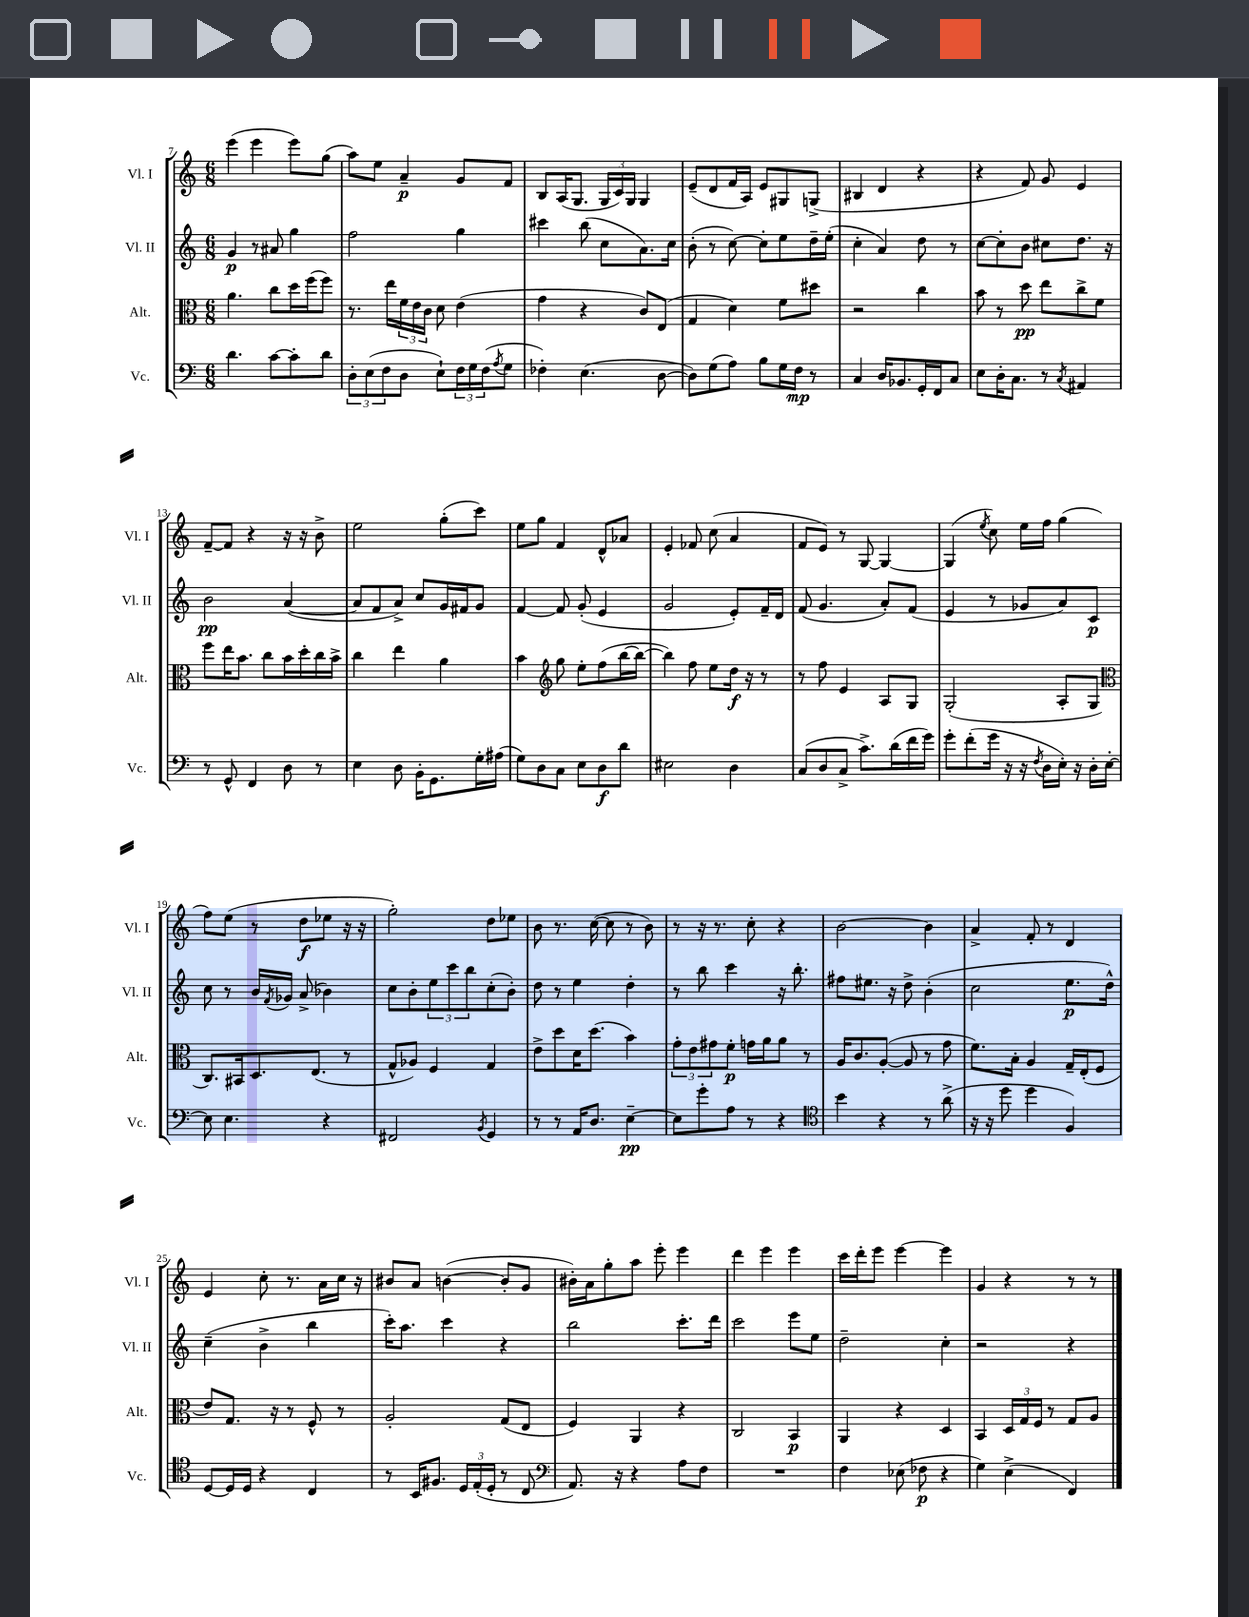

**kern	**kern	**kern	**kern
*staff4	*staff3	*staff2	*staff1
*clefF4	*clefC3	*clefG2	*clefG2
*k[]	*k[]	*k[]	*k[]
*M6/8	*M6/8	*M6/8	*M6/8
4.d	4.a	4g	(4eee
.	.	8r	4eee
[8c	8cc	8a#	.
8c']	16dd	4gg	8eee)
.	(16ff	.	.
8d	8ff)	.	(8gg
=	=	=	=
12D'	8.r	2ff	8aa)
(12E	.	.	.
.	.	.	8ee
12F	.	.	.
.	16ee	.	.
8D	24f	.	4a~
.	24e	.	.
.	24c	.	.
8E`)	8d	.	.
24F	(4e	4gg	8g
24G	.	.	.
(24F	.	.	.
8qA	.	.	.
8G	.	.	8f
=	=	=	=
4F-')	4g	4ccc#	8B
.	.	.	(16A
.	.	.	8.G
(4.E	4r	(8bb	.
.	.	8cc	24G
.	.	.	24c)
.	.	.	24G
.	8c)	8.a)	4G
[8D	(8E	.	.
.	.	16cc	.
=	=	=	=
8D])	4G	(8b'	(8e~
(8G	.	8r	8d
8A)	4d)	[8cc)	16f
.	.	.	16A)
8B	.	8cc']	8e
16G	8f	8ee	8G#
16F	.	.	.
8r	8dd#	16dd~	(8G^
.	.	(16ee'	.
=	=	=	=
4C	2r	4cc'	4B#
16D	.	4a)	4d
8.BB-	.	.	.
16GG'	4cc	8dd	4r
16FF	.	.	.
8C	.	8r	.
=	=	=	=
8E	8b	[8cc	4r
16D'	8r	8cc']	.
8.C	.	.	.
.	8dd	8b	8f)
8r	8ee	8cc#	8g
8qC	.	.	.
4AA#	8cc^	8.dd	4e
.	8f	.	.
.	.	16r	.
=	=	=	=
8r	8ff	2b	[8f~
8GG^^	16ee	.	8f]
.	8.b	.	.
4FF	.	.	4r
.	8cc	.	.
8D	16b	([4a	16r
.	16dd'	.	16r
8r	16cc	.	8b^
.	16b^	.	.
=	=	=	=
4E	4cc	8a]	2ee
.	.	8f	.
8D	4ee	8a^)	.
16BB'	.	8cc	.
8.GG	.	.	.
.	4a	16g	(8gg'
.	.	16f#	.
16G'	.	8g	8ccc)
(16A#	.	.	.
=	=	=	=
8G)	4b	[4f	8ee
8D	.	.	8gg
*	*clefG2	*	*
8C	8gg	8f]	4f
8E	8ee'	(8g'	.
8D	(8ff	4e	8d^^
8d	[16bb	.	8a-
.	16bb_	.	.
=	=	=	=
2E#	4bb])	2g	4e'
.	8ff	.	8f-
.	8ee	.	(8cc
4D	16dd	8e')	4a
.	16r	.	.
.	8r	16f~	.
.	.	16d	.
=	=	=	=
(8C	8r	(8f	8f
8D	8ff	4.g	8e)
8C^	4e	.	8r
8.c^)	.	.	[8G
.	8A	8a')	4G_
(16d	.	.	.
16f	8G	(8f	.
16g)	.	.	.
=	=	=	=
8g'	(2G'	4e	(4G]
(8f'	.	.	.
.	.	.	8qee
16g	.	8r	8cc)
16r	.	.	.
16r	.	8g-	16ee
8qF	.	.	.
16D	.	.	16ff
16E')	8A'	8a)	(4gg
16r	.	.	.
16D'	8G	8c	.
[16E'	.	.	.
=	=	=	=
*	*clefC3	*	*
8E]	8.C)	8cc	8ff)
4.E	.	8r	(8ee
.	16BB#	.	.
.	8.D	16b	8r
.	.	8qf	.
.	.	16g-	.
.	.	(8a^	8dd
.	(8.E	.	.
4r	.	4b-)	8ee-
.	8r	.	16r
.	.	.	16r
=	=	=	=
2FF#	8G^^	8cc	2gg')
.	8A-)	8b'	.
.	4F	12ee	.
.	.	12ccc	.
.	.	12bb	.
8qBB	.	.	.
4GG	4G	(8cc'	8dd
.	.	8b')	8ee-
=	=	=	=
8r	8e^	8dd	8b
8r	8dd	8r	8.r
16AA	16d	4ee	.
8.D	(8.dd	.	([16cc
.	.	.	8cc]
[4E~	4b)	4dd'	8r
.	.	.	8b)
=	=	=	=
8E]	12g'	8r	8r
.	12e	.	.
8g'	.	8bb	16r
.	12g#	.	.
.	.	.	8.r
8A	8f'	4ccc	.
8r	16g	.	8cc'
.	16a	.	.
4r	8a	16r	4r
.	.	8.bb'	.
.	8r	.	.
=	=	=	=
*clefC4	*	*	*
4b	16A	8ff#	[2b
.	8.c	.	.
.	.	8.ee#	.
4r	([8A'	.	.
.	.	16r	.
.	8A]	8dd^	.
8r	8r	(4b'	4b]
(8a^	8g	.	.
=	=	=	=
16r	8.f)	2cc	4a^
16r	.	.	.
8dd	.	.	.
.	16B'	.	.
4dd	4A	.	8f'
.	.	.	8r
4F)	16G~	8.ee	4d
.	(16E'	.	.
.	8F	.	.
.	.	16dd^^)	.
=	=	=	=
[8D	8e)	(4cc~	4e
16D]	8.G	.	.
16D	.	.	.
4r	.	4b^	8cc'
.	16r	.	.
.	8r	.	8.r
4C	8F^^	4bb	.
.	.	.	16a
.	8r	.	16cc
.	.	.	16r
=	=	=	=
8r	2A'	16ccc')	8b#
.	.	8.aa	.
16BB	.	.	8a
8.F#	.	.	.
.	.	4ccc	([4b
24D	.	.	.
(24E'	.	.	.
24D'	.	.	.
8r	(8G	4r	8b']
8C	8E	.	8g
=	=	=	=
*clefF4	*	*	*
8.AA)	4F)	2bb	16b#')
.	.	.	16a
.	.	.	8gg'
16r	.	.	.
4r	4AA	.	8aa
.	.	.	8eee'
8A	4r	8.ccc'	4eee
8F	.	.	.
.	.	16ddd	.
=	=	=	=
2.r	2C	2ccc	4ddd
.	.	.	4eee
.	4BB	8eee	4eee
.	.	8ee	.
=	=	=	=
4F	4AA	2dd~	16ccc
.	.	.	16ddd'
.	.	.	8eee
(8E-	4r	.	[4eee
8F-	.	.	.
4r	4D	4cc'	4eee]
=	=	=	=
4G)	4BB	2r	4g
(4E^	24D	.	4r
.	24G	.	.
.	24F	.	.
.	8r	.	.
4FF)	8G	4r	8r
.	8A	.	8r
==	==	==	==
*-	*-	*-	*-
